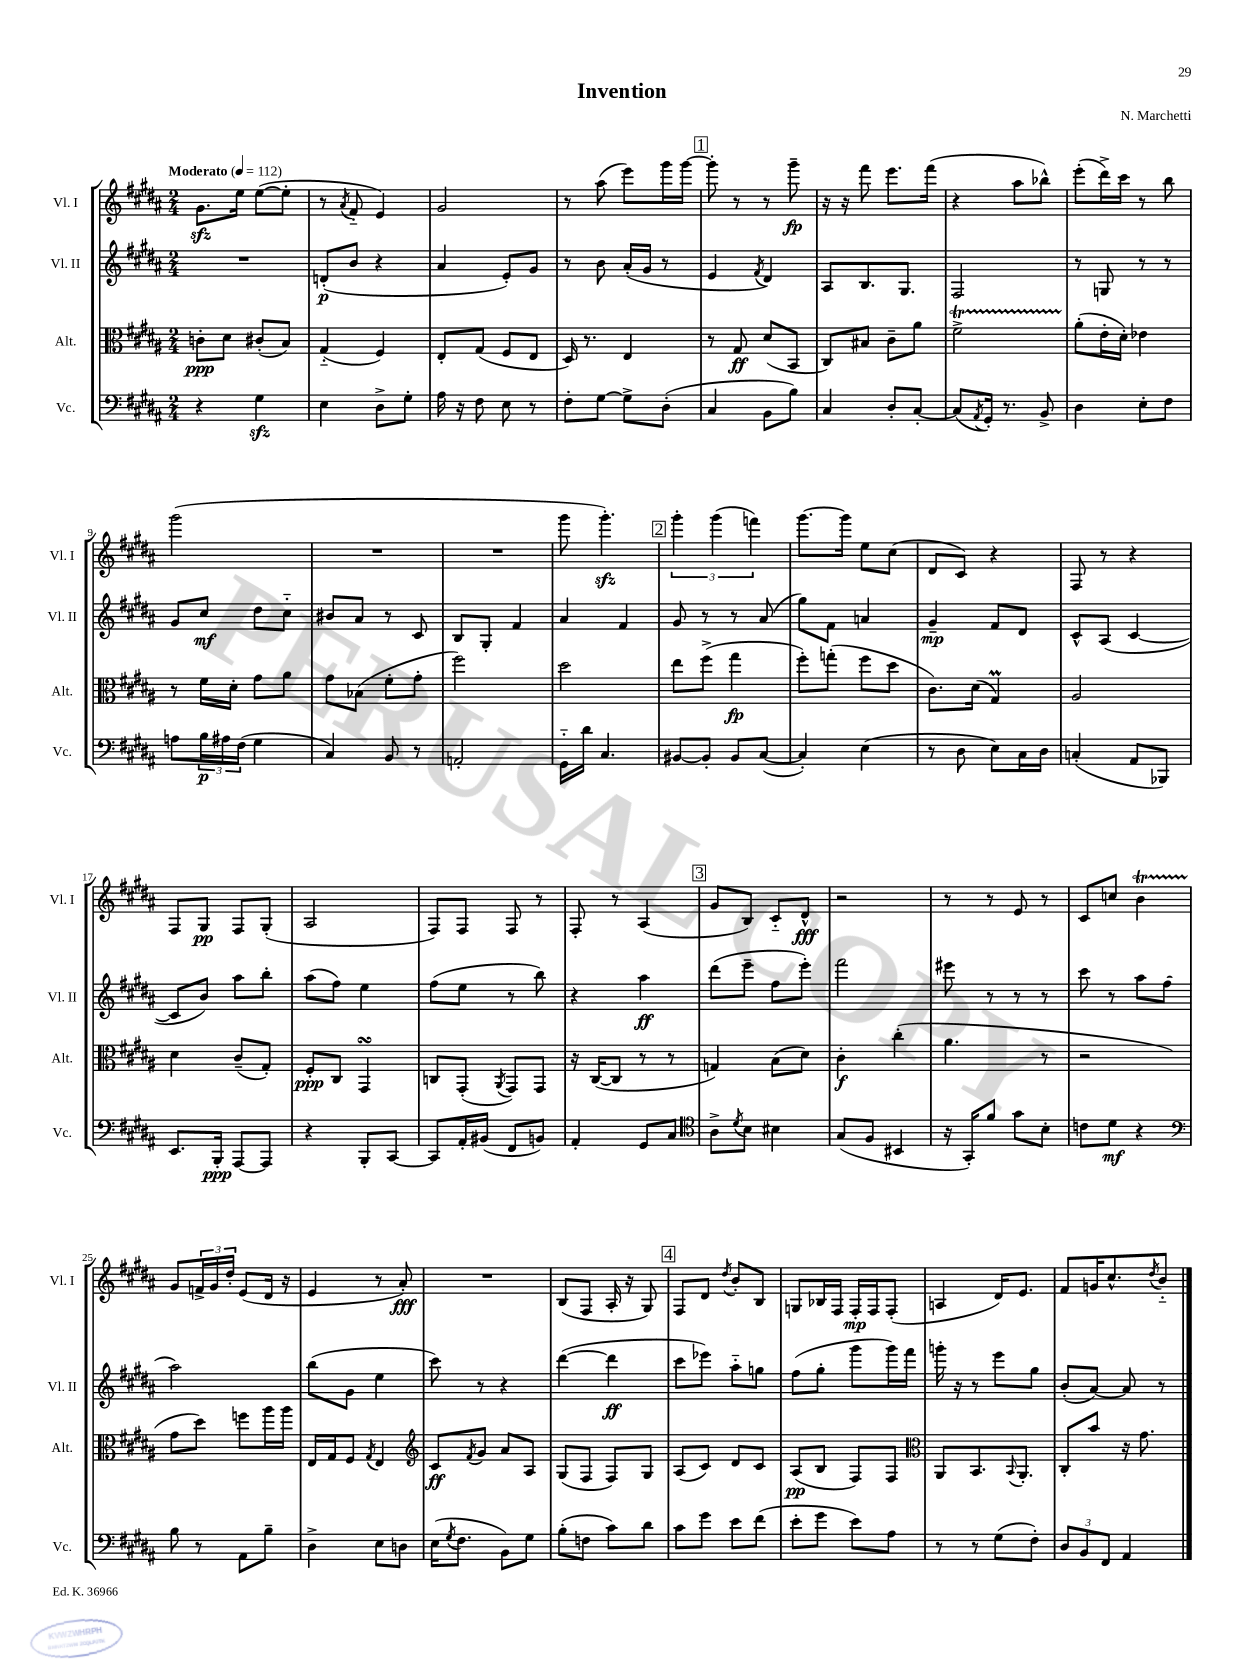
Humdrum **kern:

**kern	**kern	**kern	**kern
*staff4	*staff3	*staff2	*staff1
*clefF4	*clefC3	*clefG2	*clefG2
*k[f#c#g#d#a#]	*k[f#c#g#d#a#]	*k[f#c#g#d#a#]	*k[f#c#g#d#a#]
*M2/4	*M2/4	*M2/4	*M2/4
*MM112	*MM112	*MM112	*MM112
4r	8c'\L	2r	8.g#\L
.	8d#\J	.	.
.	.	.	16ee\Jk
4G#\	(8c#'/L	.	([8ee\L
.	8B/J)	.	8ee'\]J
=	=	=	=
4E\	(4G#'~/	(8d'/L	8r
.	.	.	8qa#/
.	.	8b/J	8f#'~/
8D#^\L	4F#/)	4r	4e/)
8G#'\J	.	.	.
=	=	=	=
16A#\	8E'/L	4a#/	2g#/
16r	.	.	.
8F#\	(8G#/J	.	.
8E\	8F#/L	8e'/L)	.
8r	8E/J	8g#/J	.
=	=	=	=
8F#'\L	16D#/)	8r	8r
.	8.r	.	.
[8G#\J	.	8b\	(8aa#\
8G#^\]L	4E/	(16a#'/LL	8eee\L)
.	.	16g#/JJ	.
(8D#'\J	.	8r	16ggg#\L
.	.	.	[16ggg#\JJ
=	=	=	=
4C#/	8r	4e/	8ggg#'\]
.	8G#/	.	8r
.	.	8qf#/	.
8BB\L	(8d#/L	4d#/)	8r
8B\J)	8BB/J	.	8ggg#~\
=	=	=	=
4C#/	8C#/L)	8A#/L	16r
.	.	.	16r
.	8B#/J	8.B/	8fff#\
8D#'/L	8c#~\L	.	8.eee\L
.	.	8.G#/J	.
[8C#'/J	8a#\J	.	.
.	.	.	(16fff#\Jk
=	=	=	=
(8C#/]L	2f#^\	2F#/	4r
8qAA#/	.	.	.
16GG#'/Jk)	.	.	.
8.r	.	.	.
.	.	.	8aa#\L
8BB^/	.	.	8bb-^^\J)
=	=	=	=
4D#\	(8a#'\L	8r	(8eee'\L
.	16e'\L	8G/	16ddd#^\L)
.	16d#'\JJ)	.	16ccc#\JJ
8E'\L	4e-\	8r	8r
8F#\J	.	8r	8bb\
=	=	=	=
8A\L	8r	8g#/L	(2ggg#\
24B\L	16f#\LL	8cc#/J	.
24A#\	.	.	.
.	16d#'\JJ	.	.
(24F#\JJ	.	.	.
4G#\	8g#\L	8dd#\L	.
.	8a#\J	8cc#'~\J	.
=	=	=	=
4C#/)	8g#\L	8b#/L	2r
.	(8B-\J	8a#/J	.
8BB/	8f#'\L	8r	.
8r	8g#'\J	8c#/	.
=	=	=	=
2AA'/	2ff#\)	8B/L	2r
.	.	8G#'/J	.
.	.	4f#/	.
=	=	=	=
16GG#'~\LL	2dd#\	4a#/	8ggg#\
16d#\JJ	.	.	.
4.C#/	.	.	4.ggg#'\)
.	.	4f#/	.
=	=	=	=
[8BB#/L	8ee\L	8g#/	6ggg#'\
8BB#'/]J	(8ff#^\J	8r	.
.	.	.	(6ggg#\
8BB#/L	4gg#\	8r	.
.	.	.	6fff\)
([8C#/J	.	(8a#/	.
=	=	=	=
4C#'/])	8ff#'\L)	8gg#\L)	[8.ggg#\L
.	(8gg'\J	8f#\J	.
.	.	.	16ggg#\]Jk
(4E\	8ff#\L	4a/	8ee\L
.	8dd#\J	.	(8cc#\J
=	=	=	=
8r	8.c#\L)	4g#~/	8d#/L
8D#\	.	.	8c#/J)
.	(16d#\Jk	.	.
8E\L)	4G#/)	8f#/L	4r
16C#\L	.	8d#/J	.
16D#\JJ	.	.	.
=	=	=	=
(4C'/	2A#/	8c#^^/L	8F#/
.	.	(8A#/J	8r
8AA#/L	.	[4c#/	4r
8BBB-/J)	.	.	.
=	=	=	=
8.EE/L	4d#\	8c#/]L	8F#/L
.	.	8b/J)	8G#/J
16BBB'/Jk	.	.	.
[8AAA#/L	(8c#~/L	8aa#\L	8F#/L
8AAA#/]J	8G#'/J)	8bb'\J	(8G#'/J
=	=	=	=
4r	8F#'/L	(8aa#\L	2A#/
.	8C#/J	8ff#\J)	.
8BBB'/L	4GG#/	4ee\	.
[8CC#/J	.	.	.
=	=	=	=
8CC#/]L	8C/L	(8ff#\L	8F#/L)
16AA#'/L	(8GG#'/J	8ee\J	8F#/J
(16BB#/JJ	.	.	.
.	8qAA#/	.	.
8FF#/L	8GG#/L)	8r	8F#/
8BB/J)	8GG#/J	8bb\)	8r
=	=	=	=
4AA#'/	16r	4r	8F#'/
.	([16C#/LK	.	.
.	8C#/]J	.	8r
8GG#/L	8r	4aa#\	(4A#/
8C#/J	8r	.	.
=	=	=	=
*clefC4	*	*	*
8A#^\L	4G/)	(8ddd#\L	8g#/L
8qd#/	.	.	.
8B\J	.	8eee~\J	8B/J)
4B#\	(8B\L	8ff#\L	8c#'~/L
.	8d#\J)	8eee'\J)	8d#^^/J
=	=	=	=
(8G#/L	4c#'\	2fff#\	2r
8F#/J	.	.	.
4BB#/	(4cc#'\	.	.
=	=	=	=
16r	4.a#\	8eee#\	8r
16GG#'/LK)	.	.	.
8f#/J	.	8r	8r
8g#\L	.	8r	8e/
8B'\J	8r	8r	8r
=	=	=	=
8c\L	2r	8ccc#\	8c#/L
8d#\J	.	8r	8cc/J
4r	.	8aa#\L	4b\
.	.	(8ff#\J	.
=	=	=	=
*clefF4	*	*	*
8B\	8g#\L	2aa#\)	8g#/L
8r	8dd#\J)	.	24f^/L
.	.	.	24g#/
.	.	.	24dd#'/JJ
8AA#\L	8ff\L	.	(8e/L
8B~\J	16aa#\L	.	16d#/Jk
.	16aa#\JJ	.	16r
=	=	=	=
4D#^\	16E/LL	(8bb\L	4e/
.	16G#/J	.	.
.	8F#/J	8g#\J	.
.	8qG#/	.	.
8E\L	4E/	4ee\	8r
8D\J	.	.	8a#'/)
=	=	=	=
*	*clefG2	*	*
(16E\LK	8c#/L	8ccc#\)	2r
8qG#/	.	.	.
8.F#\J	.	.	.
.	8qf#/	.	.
.	8g#/J	8r	.
8BB\L)	8a#/L	4r	.
8G#\J	8A#/J	.	.
=	=	=	=
(8B'\L	(8G#/L	([4ddd#\	(8B/L
8F\J	8F#/J	.	8F#/J
8c#\L)	8F#/L)	4ddd#\]	16A#'/
.	.	.	16r
8d#\J	8G#/J	.	8G#/)
=	=	=	=
8c#\L	(8A#/L	8ccc#\L	8F#/L
8g#\J	8c#/J)	8eee-\J)	8d#/J
.	.	.	8qdd#/
8e\L	8d#/L	8aa#'~\L	8b'/L
(8f#\J	8c#/J	8gg\J	8B/J
=	=	=	=
8e'\L	(8A#/L	(8ff#\L	8G/L
8g#\J	8B/J	8gg#'\J	16B-/L
.	.	.	16F#/JJ
8e\L)	8F#/L)	8ggg#\L	16F#'/LL
.	.	.	16F#/J
8A#\J	8F#/J	16ggg#\L)	(8F#'/J
.	.	16fff#\JJ	.
=	=	=	=
*	*clefC3	*	*
8r	8AA#/L	16ggg'\	4A/
.	.	16r	.
8r	8.BB/	8r	.
(8G#\L	.	8eee\L	16d#/LK)
.	8qqBB/	.	.
.	8.AA#'/J	.	8.e/J
8F#'\J)	.	8gg#\J	.
=	=	=	=
12D#/L	8C#'/L	(8b'/L	8f#/L
12BB/	.	.	.
.	8b/J	[8a#/J)	16g/K
12FF#/J	.	.	.
.	.	.	8.cc#^^/
4AA#/	16r	8a#/]	.
.	8.g#\	.	.
.	.	.	8qdd#/
.	.	8r	8b'~/J
==	==	==	==
*-	*-	*-	*-
